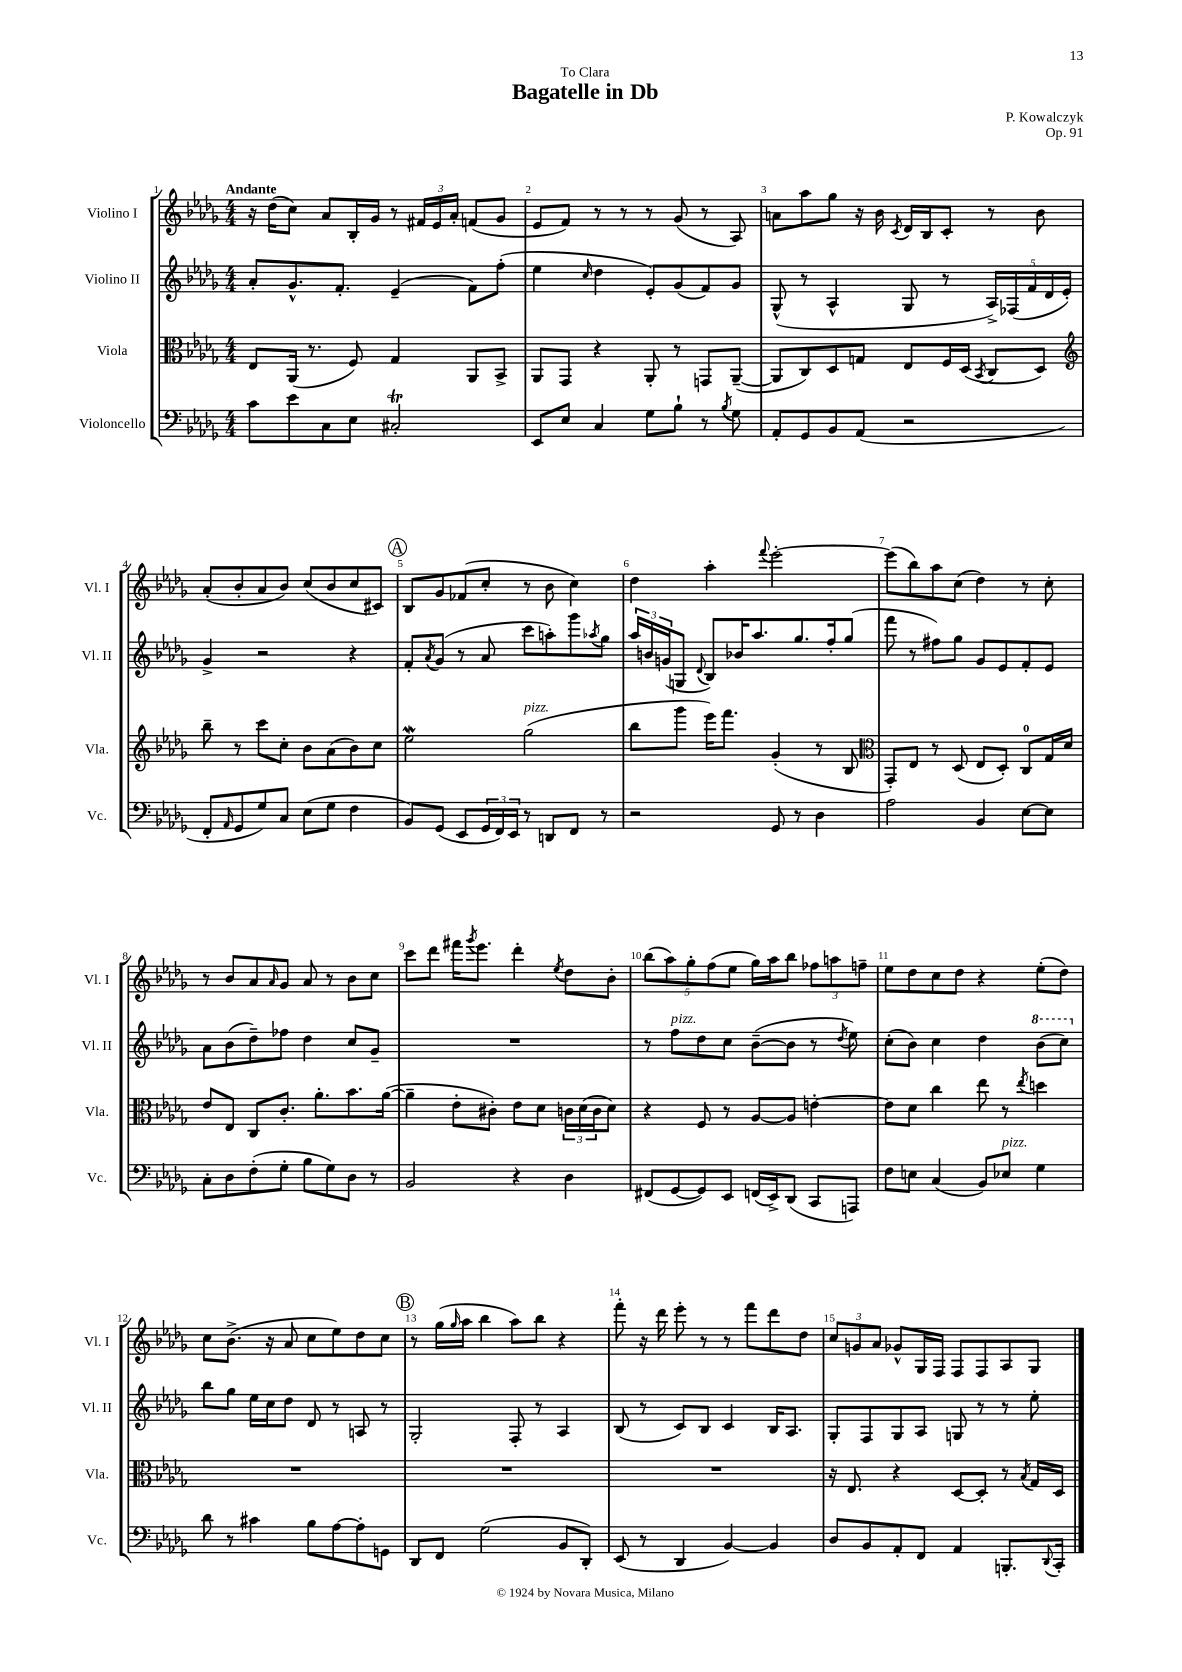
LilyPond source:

\header { title = "Bagatelle in Db" composer = "P. Kowalczyk" dedication = "To Clara" opus = "Op. 91" }
<<
\new StaffGroup <<
\new Staff = "s0" \with { instrumentName = "Violino I" shortInstrumentName = "Vl. I" } {
    \clef treble \key des \major \numericTimeSignature \time 4/4 \tempo "Andante"
    r16 des''16( c''8) aes'8 bes16-. ges'16 r8 \tuplet 3/2 { fis'16 ees'16 aes'16-. } f'8( ges'8 |
    ees'8 f'8) r8 r8 r8 ges'8( r8 aes8) |
    a'8 aes''8 ges''8 r16 bes'16 \acciaccatura { c'8 } des'16 bes16 c'8-. r8 bes'8 |
    aes'8-.( bes'8-. aes'8 bes'8) c''8( bes'8 c''8 cis'8) |
    \mark \markup { \circle "A" } bes8 ges'8 fes'8( c''8-. r8 bes'8 c''4) |
    des''4 aes''4-. \appoggiatura { f'''8 } ees'''2~-. |
    ees'''8( bes''8) aes''8 c''8( des''4) r8 c''8-. |
    r8 bes'8 aes'8 \grace { aes'16 } ges'8 aes'8 r8 bes'8 c''8 |
    c'''8 des'''8 fis'''16 \acciaccatura { ges'''8 } ees'''8. des'''4-. \acciaccatura { ees''8 } des''8 bes'8-. |
    \tuplet 5/4 { bes''8( aes''8) ges''8-. f''8( ees''8 } ges''16) aes''16 bes''8 \tuplet 3/2 { fes''8 a''8 f''8-- } |
    ees''8 des''8 c''8 des''8 r4 ees''8-.( des''8) |
    c''8 bes'8.->( r16 aes'8 c''8 ees''8) des''8 c''8 |
    \mark \markup { \circle "B" } r8 ges''16( \grace { ges''16 } aes''16 bes''4 aes''8) bes''8 r4 |
    f'''8-. r16 des'''16 ees'''8-. r8 r8 f'''8 des'''8 des''8 |
    \tuplet 3/2 { c''8 g'8 aes'8 } ges'8-^ ges16 f16 f8 f8 aes8 ges8 \bar "|." |
}
\new Staff = "s1" \with { instrumentName = "Violino II" shortInstrumentName = "Vl. II" } {
    \clef treble \key des \major \numericTimeSignature \time 4/4
    aes'8-. ges'8.-^ f'8.-. ees'4--( f'8) f''8-.( |
    ees''4 \grace { c''16 } des''4 ees'8-.) ges'8( f'8) ges'8 |
    ges8-^( r8 aes4-^ ges8 r8 \tuplet 5/4 { aes16->) fes16( f'16 des'16 ees'16-.) } |
    ges'4-> r2 r4 |
    \mark \markup { \circle "A" } f'8-. \acciaccatura { aes'8 } ges'8( r8 aes'8 c'''8 a''8-.) ges'''8 \acciaccatura { aes''8 } ges''8 |
    \tuplet 3/2 { aes''16 b'16 g'16( } g8 \appoggiatura { des'8 } bes8) bes'16 aes''8. ges''8. f''16-. ges''8( |
    f'''8 r8 fis''8) ges''8 ges'8 ees'8 f'8-. ees'8 |
    aes'8 bes'8( des''8--) fes''8 des''4 c''8 ges'8-- |
    R1 |
    r8 f''8^\markup { \italic "pizz." } des''8 c''8 bes'8~--( bes'8 r8 \acciaccatura { des''8 } ees''8) |
    c''8-.( bes'8) c''4 des''4 \ottava #1 bes''8( c'''8) \ottava #0 |
    bes''8 ges''8 ees''16 c''16 des''8 des'8 r8 a8 r8 |
    \mark \markup { \circle "B" } ges2-. f8-. r8 aes4 |
    bes8( r8 c'8) bes8 c'4 bes16 aes8. |
    ges8-. f8 ges8 aes8 g8 r8 r8 ees''8-. \bar "|." |
}
\new Staff = "s2" \with { instrumentName = "Viola" shortInstrumentName = "Vla." } {
    \clef alto \key des \major \numericTimeSignature \time 4/4
    ees8 aes,16( r8. f8) ges4 aes,8 bes,8-> |
    aes,8 ges,8 r4 aes,8-. r8 g,8 aes,8~--( |
    aes,8 c8) des8 g8 ees8 f16 des16( \acciaccatura { bes,8 } c8 des8) |
    \clef treble bes''8-- r8 c'''8 c''8-. bes'8 aes'8( bes'8) c''8 |
    \mark \markup { \circle "A" } ees''2\mordent ges''2^\markup { \italic "pizz." }( |
    bes''8 ges'''8 ees'''16) f'''8. ges'4-.( r8 bes8 |
    \clef alto ges,8-.) ees8 r8 des8( ees8 des8-.) c8-0 ges16 des'16 |
    ees'8 ees8 c8 c'8.-. aes'8.-. bes'8. aes'16~( |
    aes'4-- ees'8-. cis'8-.) ees'8 des'8 \tuplet 3/2 { c'16 des'16( c'16 } des'8) |
    r4 f8 r8 aes8~ aes8 e'4~-. |
    e'8 des'8 c''4 ees''8 r8 \acciaccatura { ees''8 } d''4 |
    R1 |
    \mark \markup { \circle "B" } R1 |
    R1 |
    r16 ees8. r4 des8~ des8-. r8 \acciaccatura { bes8 } ges16 des16 \bar "|." |
}
\new Staff = "s3" \with { instrumentName = "Violoncello" shortInstrumentName = "Vc." } {
    \clef bass \key des \major \numericTimeSignature \time 4/4
    c'8 ees'8 c8 ees8 cis2-.\trill |
    ees,8 ees8 c4 ges8 bes8-! r8 \acciaccatura { bes8 } ges8 |
    aes,8-. ges,8 bes,8 aes,8( r2 |
    f,8-. \grace { aes,16 } ges,8 ges8) c8 ees8( ges8 f4 |
    \mark \markup { \circle "A" } bes,8) ges,8( ees,8 \tuplet 3/2 { ges,16 f,16) ees,16 } r8 d,8 f,8 r8 |
    r2 ges,8 r8 des4 |
    aes2 bes,4 ees8~ ees8 |
    c8-. des8 f8-.( ges8-. bes8 ges8) des8 r8 |
    bes,2 r4 des4 |
    fis,8( ges,8~ ges,8) ees,8 f,16( ees,16->) des,8( c,8 a,,8) |
    f8 e8 c4( bes,8) ees8^\markup { \italic "pizz." } ges4 |
    des'8 r8 cis'4 bes8 aes8~ aes8-. g,8 |
    \mark \markup { \circle "B" } des,8 f,8 ges2( bes,8 des,8-.) |
    ees,8( r8 des,4 bes,4~) bes,4 |
    des8 bes,8 aes,8-. f,8 aes,4 b,,8.-. \appoggiatura { des,8 } c,16-. \bar "|." |
}
>>
>>
\layout { \context { \Score \override BarNumber.break-visibility = ##(#f #t #t) barNumberVisibility = #all-bar-numbers-visible } }
